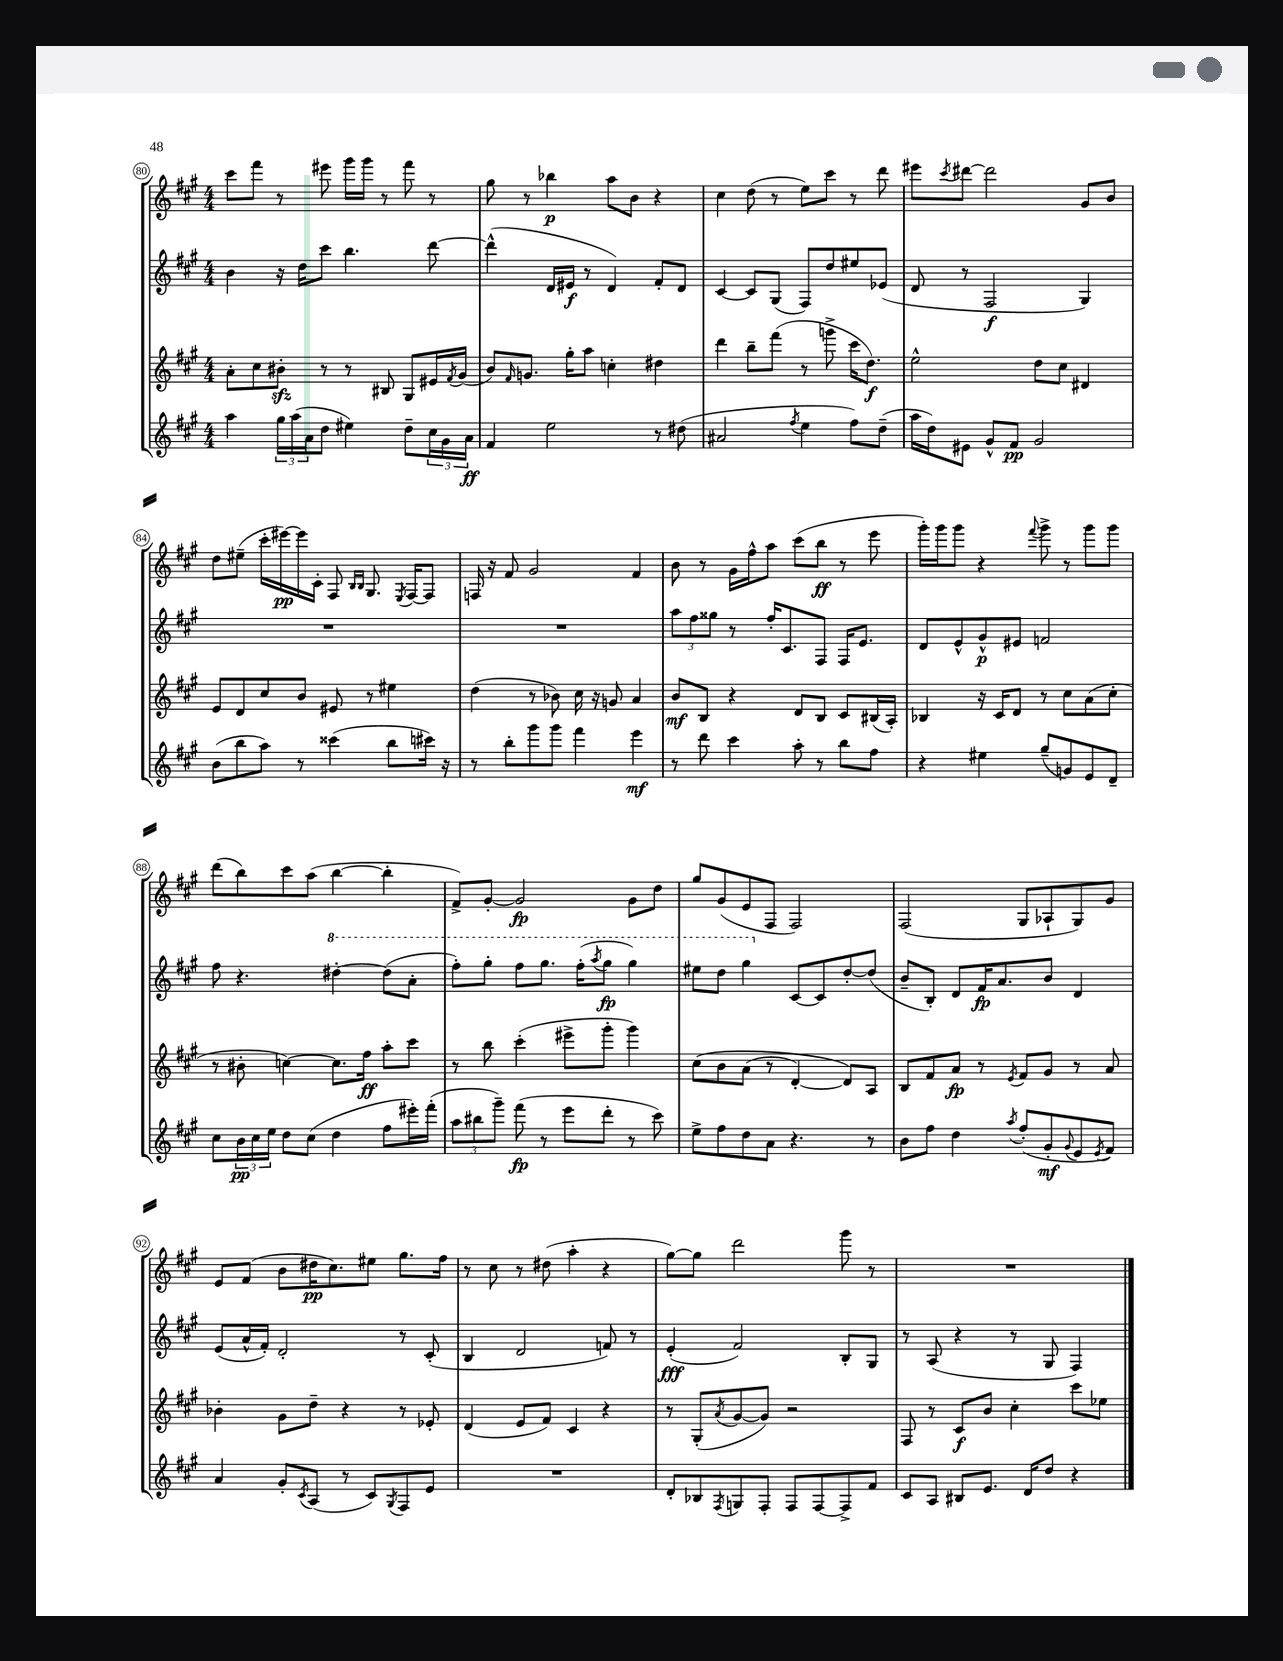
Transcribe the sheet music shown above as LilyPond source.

<<
\new StaffGroup <<
\new Staff = "s0" {
    \clef treble \key a \major \numericTimeSignature \time 4/4
    cis'''8 fis'''8 r8 eis'''8 gis'''16 gis'''16 r8 fis'''8 r8 |
    gis''8 r8 bes''4\p a''8 b'8 r4 |
    cis''4 d''8( r8 e''8) cis'''8 r8 d'''8 |
    eis'''8 \acciaccatura { cis'''8 } dis'''8~ dis'''2 gis'8 b'8 |
    d''8 eis''8--( cis'''16-. eis'''16~\pp) eis'''16 cis'16-. fis8 \grace { b16 b16 } gis8. \acciaccatura { e8 } fis16~ fis8 |
    f16 r16 fis'8 gis'2 fis'4 |
    b'8 r8 gis'16 fis''16-^ a''8 cis'''8( b''8\ff r8 e'''8 |
    gis'''16-.) gis'''16 gis'''8 r4 \appoggiatura { fis'''8 } gis'''8-> r8 gis'''8 gis'''8 |
    d'''8( b''8) cis'''8 a''8( b''4~ b''4-. |
    fis'8->) gis'8~-. gis'2\fp gis'8 d''8 |
    gis''8 gis'8( e'8 fis8 fis2) |
    fis2( gis8 aes8-! gis8) gis'8 |
    e'8 fis'8( b'8 dis''16\pp cis''8.) eis''8 gis''8. fis''16 |
    r8 cis''8 r8 dis''8( a''4-. r4 |
    gis''8~) gis''8 d'''2 gis'''8 r8 |
    R1 \bar "|." |
}
\new Staff = "s1" {
    \clef treble \key a \major \numericTimeSignature \time 4/4
    b'4 r16 d''16 cis'''8 b''4. d'''8~ |
    d'''4-^( d'16 eis'16\f r8 d'4) fis'8-. d'8 |
    cis'4~ cis'8 gis8( fis8) d''8 eis''8 ees'8( |
    d'8 r8 fis2\f gis4) |
    R1 |
    R1 |
    \tuplet 3/2 { a''8 fis''8 gisis''8 } r8 fis''16-. cis'8. fis8 fis16 e'8. |
    d'8 e'8-^ gis'8-^\p eis'8 f'2 |
    fis''8 r4. \ottava #1 dis'''4~-. dis'''8( a''8-. |
    fis'''8-.) gis'''8-. fis'''8 gis'''8. fis'''16-.( \acciaccatura { a'''8 } gis'''8\fp gis'''4) |
    eis'''8 d'''8 gis'''4 \ottava #0 cis'8~ cis'8 d''8~-. d''8( |
    b'8-- b8-.) d'8 fis'16\fp a'8. b'8 d'4 |
    e'8( a'16-^ fis'16-.) d'2-. r8 cis'8-.( |
    b4 d'2 f'8) r8 |
    e'4-.\fff( fis'2) b8-. gis8 |
    r8 a8( r4 r8 gis8 fis4) \bar "|." |
}
\new Staff = "s2" {
    \clef treble \key a \major \numericTimeSignature \time 4/4
    a'8-. cis''8 bis'8-.\sfz r8 r8 bis8 gis8 eis'16 \acciaccatura { fis'8 } gis'16( |
    b'8) \grace { fis'16 } g'8. gis''16-. a''8 c''4-. dis''4 |
    d'''4 b''8-- fis'''8( r8 g'''8-> cis'''16 d''8.\f) |
    e''2-^ d''8 cis''8 dis'4 |
    e'8 d'8 cis''8 b'8 eis'8 r8 eis''4 |
    d''4( r8 bes'8) cis''16 r16 g'8 a'4 |
    b'8\mf b8 r4 d'8 b8 cis'8 bis16( a16-.) |
    bes4 r16 cis'16 d'8 r8 cis''8 a'8( cis''8-. |
    r8 bis'8-. c''4~) c''8. fis''16\ff a''8-. cis'''8 |
    r8 b''8 cis'''4-.( eis'''8-> gis'''8-. gis'''4) |
    cis''8\( b'8 a'8( r8 d'4~-.) d'8\) a8 |
    b8 fis'8 a'8\fp r8 \acciaccatura { e'8 } fis'8 gis'8 r8 a'8 |
    bes'4-. gis'8 d''8-- r4 r8 ees'8-. |
    d'4( e'8 fis'8) cis'4 r4 |
    r8 gis8-.( \acciaccatura { a'8 } gis'8~ gis'8) r2 |
    fis8 r8 cis'8\f b'8 cis''4-. cis'''8 ees''8 \bar "|." |
}
\new Staff = "s3" {
    \clef treble \key a \major \numericTimeSignature \time 4/4
    a''4 \tuplet 3/2 { gis''16 a''16( a'16 } d''8 eis''4) d''8-- \tuplet 3/2 { cis''16 gis'16 a'16\ff } |
    fis'4 e''2 r8 dis''8( |
    ais'2 \acciaccatura { fis''8 } e''4 fis''8) d''8--( |
    a''16 d''16) eis'8 gis'8-^ fis'8\pp gis'2 |
    b'8( b''8 a''8) r8 cisis'''4( b''8 cis'''16) r16 |
    r8 b''8-. gis'''8 gis'''8 fis'''4 e'''4\mf |
    r8 d'''8 cis'''4 a''8-. r8 b''8 fis''8 |
    r4 eis''4 gis''8--( g'8) e'8 d'8-- |
    cis''8 \tuplet 3/2 { b'16\pp cis''16 e''16 } d''8 cis''8( d''4 fis''8 eis'''16-.) fis'''16-.( |
    \tuplet 3/2 { a''8 bis''8 gis'''8--) } fis'''8\fp( r8 e'''8 d'''8-. r8 cis'''8) |
    e''8-> fis''8 d''8 a'8 r4. r8 |
    b'8 fis''8 d''4 \acciaccatura { a''8 } fis''8-.( gis'8-.\mf \appoggiatura { gis'8 } e'8 \acciaccatura { e'8 } fis'8) |
    a'4 gis'8-. \acciaccatura { cis'8 } a8( r8 cis'8) \acciaccatura { gis8 } fis8 e'8 |
    R1 |
    d'8-. bes8 \acciaccatura { fis8 } g8 fis8-. fis8 fis8~ fis8-> fis'8 |
    cis'8 a8 bis8 e'8. d'16 d''8 r4 \bar "|." |
}
>>
>>
\layout { \context { \Score currentBarNumber = #80 \override BarNumber.stencil = #(make-stencil-circler 0.1 0.3 ly:text-interface::print) } }
